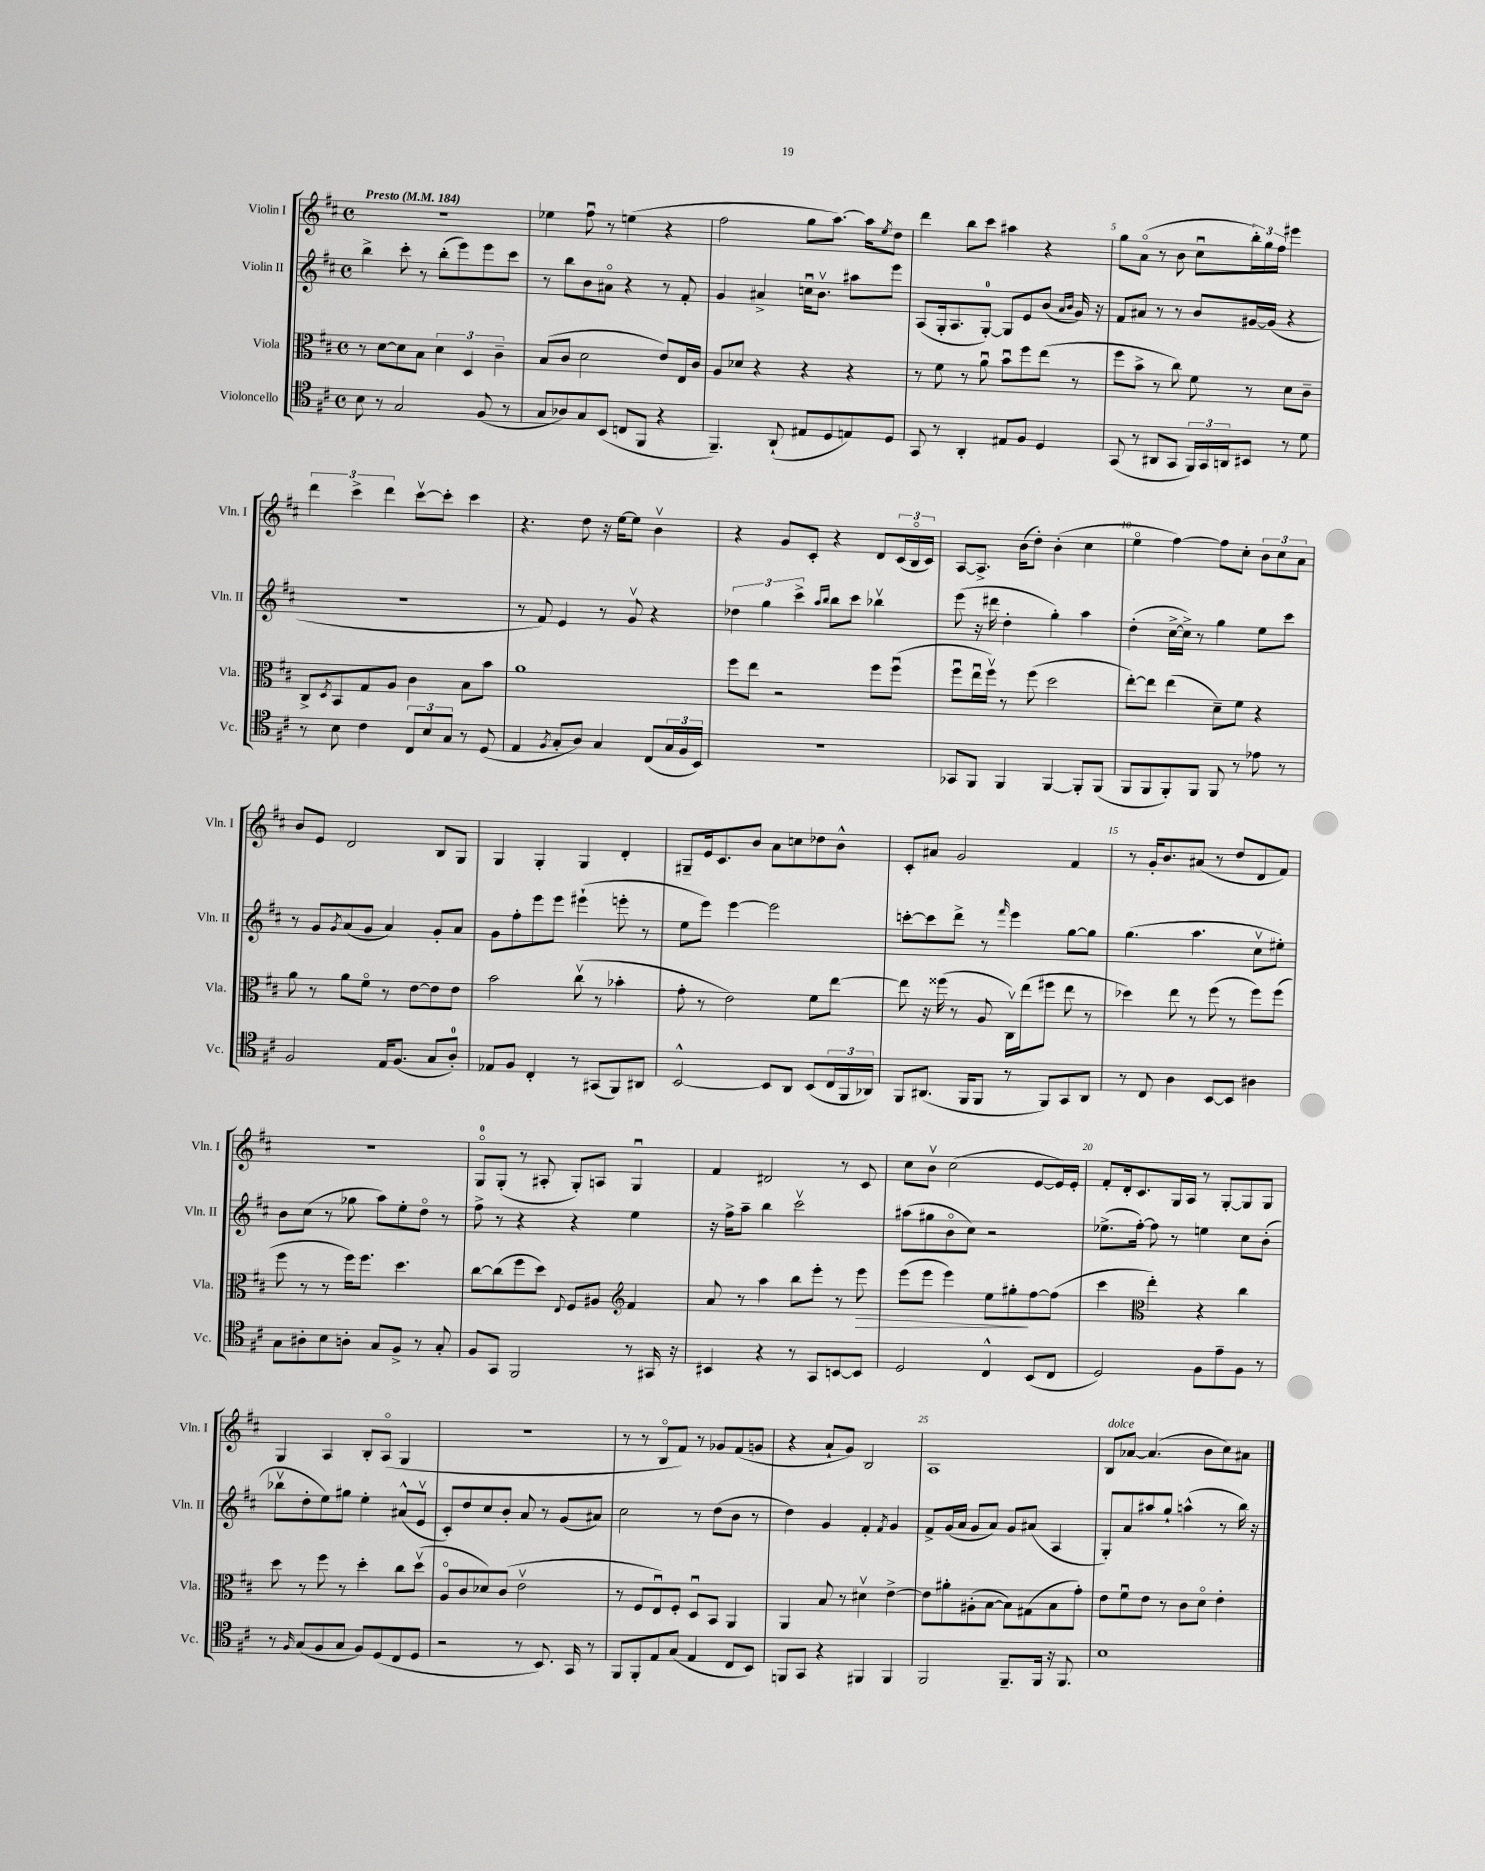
<<
\new StaffGroup <<
\new Staff = "s0" \with { instrumentName = "Violin I" shortInstrumentName = "Vln. I" } {
    \clef treble \key d \major \defaultTimeSignature \time 4/4 \tempo "Presto" 4 = 184
    R1 |
    ees''4 fis''8\downbow r8 e''4( r4 |
    fis''2 g''8 a''8.~) a''16 \acciaccatura { e''8 } d''8 |
    d'''4 b''8 cis'''8 ais''4 r4 |
    g''8 a'8\flageolet( r8 b'8 cis''8\downbow \tuplet 3/2 { b''16-.) g''16 fis''16 } eis'''4 |
    \tuplet 3/2 { d'''4 cis'''4-> d'''4 } cis'''8~\upbow cis'''8-. cis'''4 |
    r4. d''8 r16 e''16~ e''8 b'4\upbow |
    r4 g'8 cis'8-. r4 d'8 \tuplet 3/2 { cis'16( b16\flageolet cis'16) } |
    a8~ a8.-> b'16( d''8-.) b'4-.( cis''4 |
    e''4\flageolet fis''4~) fis''8 cis''8-. \tuplet 3/2 { b'8 cis''8 a'8 } |
    b'8 e'8 d'2 b8 g8 |
    g4 g4-. g4 d'4-. |
    gis8-- e'16 cis'8. b'8 a'8 c''8 des''8 b'8-^ |
    cis'8-. ais'8 g'2 fis'4 |
    r8 g'16-. b'8. ais'8( r8 d''8 d'8 fis'8) |
    R1 |
    g8-0\flageolet g8-.( r8 ais8-. g8-.) a8 g4\downbow |
    fis'4 dis'2 r8 cis'8 |
    cis''8 b'8\upbow cis''2( e'8~ e'16) e'16-. |
    fis'8-. d'16-. cis'8. g16 a16 r8 g8~-. g8 g8 |
    g4 a4 b8-. a8\flageolet( g4 |
    R1 |
    r8 r8 b8\flageolet fis'8) r8 ges'8 fis'8( g'8 |
    r4 a'8-! g'8) b2 |
    a1 |
    b8^\markup { \italic "dolce" } aes'8~ aes'4.( b'8 cis''8) ais'8 \bar "|." |
}
\new Staff = "s1" \with { instrumentName = "Violin II" shortInstrumentName = "Vln. II" } {
    \clef treble \key d \major \defaultTimeSignature \time 4/4
    b''4-> cis'''8-. r8 b''8-.( e'''8) e'''8 cis'''8 |
    r8 b''8 b'8 ais'8\flageolet r4 r8 fis'8-. |
    g'4 ais'4-> c''16\downbow b'8.\upbow ais''8 e'''8 |
    a8( g16-. a8. g8-0~-.) g8 e'8 b'8( \grace { a'16 b'16 } g'16) r16 |
    fis'8 ais'8 r8 r8 b'8 gis'16~ gis'16( r4 |
    R1 |
    r8 fis'8) e'4 r8 g'8\upbow r4 |
    \tuplet 3/2 { des''4 g''4 cis'''4-> } \grace { a''16 b''16 } b''8 cis'''8 bes''4\upbow |
    e'''8( r16 dis'''16 d''4-. g''4-.) a''4 |
    d''4-.( cis''16~-> cis''16->) r8 g''4 e''8 cis'''8 |
    r8 g'8 \acciaccatura { g'8 } a'8( g'8 a'4) g'8-. a'8 |
    g'8 fis''8-. e'''8 e'''8 eis'''4-!( e'''8-. r8 |
    e''8 e'''8) e'''4~ e'''2 |
    c'''8~-. c'''8 d'''8-> r8 \grace { fis'''16 } e'''4 g''8~ g''8 |
    g''4.( a''4. cis''8\upbow eis''8-.) |
    b'8 cis''8( r8 ges''8 a''8) e''8-. d''8\flageolet r8 |
    fis''8-> r8 r4 r4 e''4 |
    r16 fis''16-> a''8-- b''4 cis'''2\upbow |
    ais''8( gis''8 b'8\flageolet cis''8) r2 |
    ees''8.->( fis''16~-.) fis''8 r8 e''4 cis''8 b'8-.( |
    bes''8\upbow d''8-. e''8) gis''8 e''4-. ais'8-^( e'8\upbow |
    cis'8-.) d''8 cis''8 b'8-. a'8 r8 g'8( ais'8) |
    cis''2 r8 d''8( b'8 r8 |
    d''4) g'4 fis'4-. \acciaccatura { fis'8 } g'4 |
    fis'8-> g'16( a'16 g'8 a'8) g'8 ais'8( a4 |
    g8-.) a'8 ais''8 g''8-! a''4-^( r8 b''16) r16 \bar "|." |
}
\new Staff = "s2" \with { instrumentName = "Viola" shortInstrumentName = "Vla." } {
    \clef alto \key d \major \defaultTimeSignature \time 4/4
    r8 d'8~ d'8 b8 \tuplet 3/2 { d'4 d4 cis'4-- } |
    b8( cis'8 d'2 e'8) e16 cis'16 |
    a8 des'8 r4 r4 r4 |
    r8 fis'8 r8 a'8\downbow b'8\downbow fis''8 e''8( r8 |
    fis''8 b'8-> r8 cis''8) fis'8 r8 d'8 cis'8-- |
    cis8-> \acciaccatura { d8 } b,8 g8 a8 cis'4 b8 b'8 |
    a'1 |
    fis''8 e''8 r2 fis''8 fis''8\downbow( |
    fis''8\downbow e''16\downbow fis''16\upbow) r8 fis''8( d''2 |
    e''8~-.) e''8 e''4( d'8--) fis'8 r4 |
    a'8 r8 a'8 fis'8\flageolet r8 e'8~ e'8 e'8 |
    b'2 cis''8\upbow( r8 bes'4-. |
    g'8-. r8 e'2) fis'8 e''8~ |
    e''8 r16 fisis''16( r8 a8 cis16\upbow) e''16( fis''8 e''8 r8 |
    des''4) e''8 r8 fis''8( r8 fis''8) fis''8( |
    fis''8 r8 r8 fis''16) fis''8. d''4. |
    cis''8~ cis''8( fis''8 d''8) \appoggiatura { e8 } fis8 ais8 \clef treble fis'4 |
    a'8 r8 a''4 b''8 e'''8-. r8 e'''8\> |
    e'''8( e'''8 e'''4) e''8 gis''8-.\! fis''8~ fis''8( |
    cis'''4 \clef alto e''4-.) r4 cis''4 |
    d''8 r8 fis''8 r8 d''4-. cis''8 d''8\upbow( |
    a8\flageolet cis'8 des'8) cis'8( e'2\upbow |
    r8 fis8 e8\downbow) fis8-. d8\downbow b,8 a,4 |
    a,4 b8 r8 dis'4\upbow e'4~-> |
    e'8 ais'8-. ais8-.( b8~ b8) gis8( b8 g'8-.) |
    e'8 fis'8\downbow e'8 r8 cis'8 d'8\flageolet e'4-. \bar "|." |
}
\new Staff = "s3" \with { instrumentName = "Violoncello" shortInstrumentName = "Vc." } {
    \clef tenor \key d \major \defaultTimeSignature \time 4/4
    b8 r8 g2 fis8( r8 |
    g8 aes8) g8 b,8( c8 fis,8 r4 |
    fis,4.--) a,8-!( eis8 d8 e8) d8 |
    g,8 r8 a,4-. eis8 fis8 d4 |
    g,8( r8 ais,8 g,8 \tuplet 3/2 { fis,16) g,16 a,16 } bis,8 r8 d'8 |
    r8 b8 cis'4 \tuplet 3/2 { cis8 b8 g8 } r8 d8( |
    e4 \acciaccatura { fis8 } g8-. a8) g4 cis8( \tuplet 3/2 { g16 fis16 b,16) } |
    R1 |
    ges,8 fis,8 fis,4 fis,4~ fis,8-. fis,8( |
    fis,8 fis,8 fis,8-.) fis,8 fis,8 r8 ees'8 r8 |
    fis2 e16 fis8.( g8 a8-0-.) |
    ees8 fis8 cis4-. r8 gis,8( fis,8) ais,8 |
    b,2~-^ b,8 a,8 b,8( \tuplet 3/2 { cis16 fis,16 aes,16) } |
    fis,8 ais,8.( fis,16 fis,8 r8 fis,8) g,8 ais,8 |
    r8 cis8 a4 b,8~ b,8 ais4 |
    g8 ais8-. b8 a8-. g8 fis8-> r8 g8-. |
    fis8 g,8 fis,2 r8 gis,16 r16 |
    bis,4 r4 r8 g,8 b,8~ b,8 |
    d2 cis4-^ b,8( cis8 |
    d2) fis8 e'8-- fis8 r8 |
    r8 \grace { fis16 } g8( fis8 g8 fis8) d8( cis8 d8 |
    r2 r8 b,8.) g,16 r8 |
    fis,8 fis,8-. e8 g8( e4 cis8 b,8) |
    f,8 g,8 r4 fis,4 fis,4 |
    fis,2 fis,8.-- fis,16 r16 fis,8. |
    b1 \bar "|." |
}
>>
>>
\layout { \context { \Score \override BarNumber.break-visibility = ##(#f #t #t) barNumberVisibility = #(every-nth-bar-number-visible 5) } }
